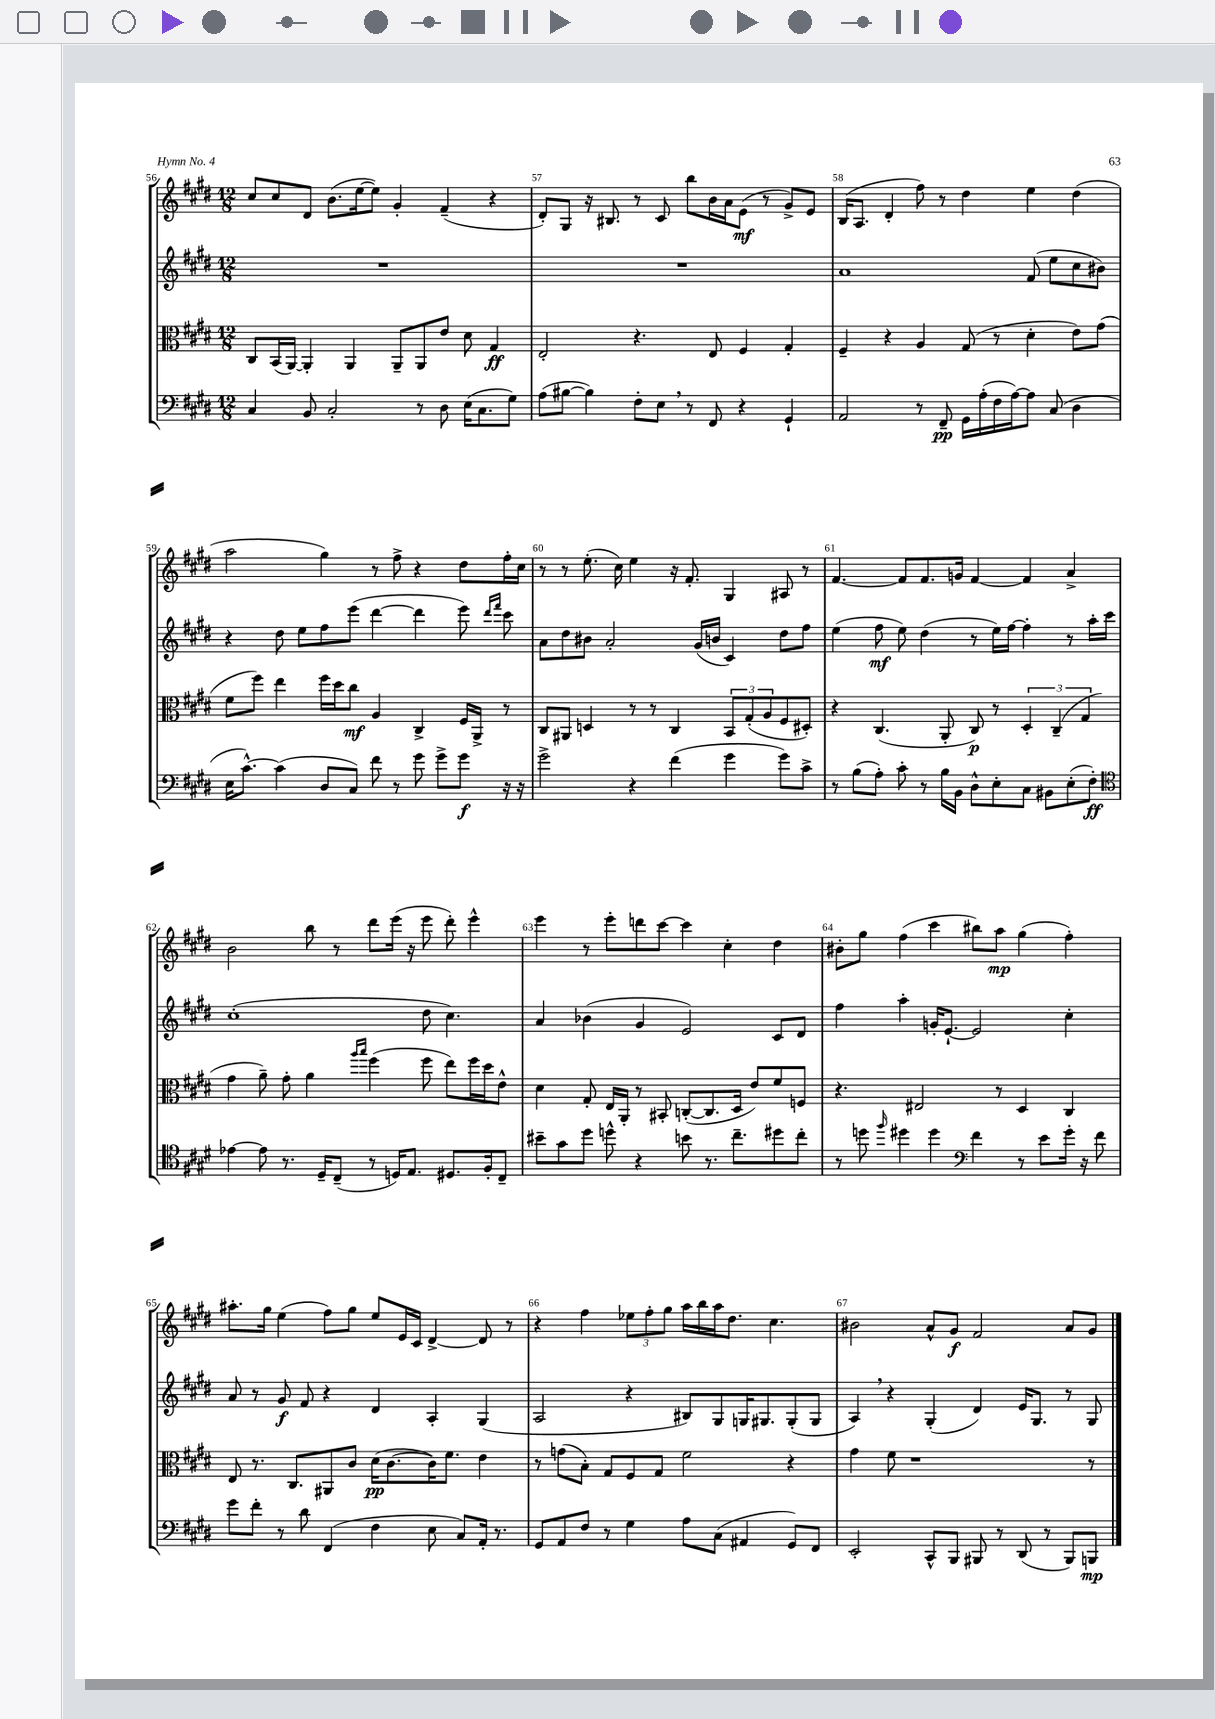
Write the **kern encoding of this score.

**kern	**dynam	**kern	**dynam	**kern	**dynam	**kern	**dynam
*part4	*part4	*part3	*part3	*part2	*part2	*part1	*part1
*staff4	*staff4	*staff3	*staff3	*staff2	*staff2	*staff1	*staff1
*clefF4	*	*clefC3	*	*clefG2	*	*clefG2	*
*k[f#c#g#d#]	*	*k[f#c#g#d#]	*	*k[f#c#g#d#]	*	*k[f#c#g#d#]	*
*M12/8	*	*M12/8	*	*M12/8	*	*M12/8	*
=56	=56	=56	=56	=56	=56	=56	=56
4C#/	.	8C#/L	.	1.r	.	8cc#/L	.
.	.	(16BB/L	.	.	.	8cc#/	.
.	.	[16AA/JJ)	.	.	.	.	.
8BB/	.	4AA'/]	.	.	.	8d#/J	.
2C#'/	.	.	.	.	.	(8.b\L	.
.	.	4AA/	.	.	.	.	.
.	.	.	.	.	.	[16ee\k	.
.	.	.	.	.	.	8ee\J])	.
.	.	8AA~/L	.	.	.	4g#'/	.
8r	.	8AA/	.	.	.	.	.
8D#\	.	8e/J	.	.	.	(4f#~/	.
(16E\KL	.	8d#\	.	.	.	.	.
8.C#\	.	.	.	.	.	.	.
.	.	4G#/	ff	.	.	4r	.
8G#\J)	.	.	.	.	.	.	.
=57	=57	=57	=57	=57	=57	=57	=57
(8A\L	.	2E'/	.	1.r	.	8d#'/L)	.
[8B#X\J	.	.	.	.	.	8G#/J	.
4B#\])	.	.	.	.	.	16r	.
.	.	.	.	.	.	8.B#X/	.
8F#'\L	.	4.r	.	.	.	8r	.
8E,\J	.	.	.	.	.	8c#/	.
8r	.	.	.	.	.	8bb\L	.
8FF#/	.	8E/	.	.	.	16b\L	.
.	.	.	.	.	.	16a\J	.
4r	.	4F#/	.	.	.	(8e\J	mf
.	.	.	.	.	.	8r	.
4GG#`/	.	4G#'/	.	.	.	8g#^/L)	.
.	.	.	.	.	.	8e/J	.
=58	=58	=58	=58	=58	=58	=58	=58
2AA/	.	4F#~/	.	1a	.	(16B/KL	.
.	.	.	.	.	.	8.A/J	.
.	.	4r	.	.	.	4d#'/	.
8r	.	4A/	.	.	.	8ff#\)	.
8FF#~/	pp	.	.	.	.	8r	.
16GG#\LL	.	(8G#/	.	.	.	4dd#\	.
(16A'\	.	.	.	.	.	.	.
16F#\	.	8r	.	.	.	.	.
[16A\J)	.	.	.	.	.	.	.
8A\J]	.	4d#'\	.	(8f#/	.	4ee\	.
(8C#/	.	.	.	8ee\L	.	.	.
4D#\	.	8e\L)	.	8cc#\	.	(4dd#\	.
.	.	(8g#\J	.	8b#X\J)	.	.	.
!!LO:LB:g=z
=59	=59	=59	=59	=59	=59	=59	=59
16E\KL	.	8f#\L	.	4r	.	2aa\	.
[8.c#^^\J)	.	.	.	.	.	.	.
.	.	8ff#\J)	.	.	.	.	.
(4c#\]	.	4ee\	.	8dd#\	.	.	.
.	.	.	.	8ee\L	.	.	.
8D#/L	.	16ff#\LL	.	8ff#\	.	4gg#\)	.
.	.	16dd#\J	.	.	.	.	.
8C#/J)	.	8cc#\J	mf	(8eee\J	.	.	.
8f#\	.	4A/	.	[4ddd#\	.	8r	.
8r	.	.	.	.	.	8ff#^\	.
8g#\	.	4C#^/	.	4ddd#\]	.	4r	.
8g#^\L	.	.	.	.	.	.	.
8g#\J	f	16F#/LL	.	8eee\)	.	8dd#\L	.
.	.	16AA^/JJ	.	.	.	.	.
.	.	.	.	16qqddd#/LL	.	.	.
.	.	.	.	16qqfff#/JJ	.	.	.
16r	.	8r	.	8ccc#\	.	16ff#'\L	.
16r	.	.	.	.	.	16cc#\JJ	.
=60	=60	=60	=60	=60	=60	=60	=60
2g#^\	.	8C#/L	.	8a\L	.	8r	.
.	.	8AA#X/J	.	8dd#\	.	8r	.
.	.	4Dn/	.	8b#X\J	.	(8.ee'\	.
.	.	.	.	2a'/	.	.	.
.	.	.	.	.	.	16cc#\)	.
4r	.	8r	.	.	.	4ee\	.
.	.	8r	.	.	.	.	.
(4f#\	.	4C#/	.	.	.	16r	.
.	.	.	.	.	.	8.f#'/	.
.	.	.	.	(16g#/LL	.	.	.
.	.	.	.	16bn/JJ	.	.	.
4g#\	.	12BB/L	.	4c#/)	.	4G#/	.
.	.	(12G#'/	.	.	.	.	.
.	.	12A/	.	.	.	.	.
8g#\L)	.	8F#/	.	8dd#\L	.	8A#X/	.
8c#^\J	.	8D#X'/J)	.	8ff#\J	.	8r	.
=61	=61	=61	=61	=61	=61	=61	=61
8r	.	4r	.	(4ee\	.	[4.f#/	.
(8B\L	.	.	.	.	.	.	.
8A'\J)	.	(4.C#/	.	8ff#\	mf	.	.
8c#'\	.	.	.	8ee\)	.	8f#/L]	.
8r	.	.	.	(4dd#\	.	8.f#/	.
16B\LL	.	8AA'/	.	.	.	.	.
16BB\JJ	.	.	.	.	.	16gn/Jk	.
8D#^^\L	.	8C#/)	p	8r	.	[4f#/	.
8E'\	.	8r	.	16ee\LL)	.	.	.
.	.	.	.	[16ff#\JJ	.	.	.
8C#\J	.	6D#'/	.	4ff#'\]	.	4f#/]	.
8BB#X\L	.	.	.	.	.	.	.
.	.	(6C#~/	.	.	.	.	.
(8E'\	.	.	.	8r	.	4a^/	.
.	.	6G#/	.	.	.	.	.
8F#'\J)	ff	.	.	16aa'\LL	.	.	.
.	.	.	.	16ccc#\JJ	.	.	.
!!LO:LB:g=z
=62	=62	=62	=62	=62	=62	=62	=62
*clefC4	*	*	*	*	*	*	*
[4e-X\	.	4g#\	.	(1cc#'	.	2b\	.
8e-\]	.	8a~\)	.	.	.	.	.
8.r	.	8g#'\	.	.	.	.	.
.	.	4a\	.	.	.	8bb\	.
16D#~/KL	.	.	.	.	.	.	.
(8C#~/J	.	.	.	.	.	8r	.
.	.	16qqaa/LL	.	.	.	.	.
.	.	16qqbb/JJ	.	.	.	.	.
8r	.	(4ff#\	.	.	.	8ddd#\L	.
16Dn/KL)	.	.	.	.	.	(16eee\Jk	.
8.E/J	.	.	.	.	.	16r	.
.	.	8ff#\	.	8dd#\	.	8eee\	.
8.D#X/L	.	8ee\L)	.	4.cc#\)	.	8ddd#'\)	.
.	.	16ff#\L	.	.	.	4eee^^\	.
16F#'/k	.	16dd#\J	.	.	.	.	.
8C#~/J	.	8e^^\J	.	.	.	.	.
=63	=63	=63	=63	=63	=63	=63	=63
8b#X~\L	.	4d#\	.	4a/	.	4eee\	.
8g#\	.	.	.	.	.	.	.
8dd#\J	.	8G#'/	.	(4b-X\	.	8r	.
8ddn^^\	.	16E/LL	.	.	.	8eee'\L	.
.	.	16AA'/JJ	.	.	.	.	.
4r	.	8r	.	4g#/	.	8dddn\	.
.	.	8BB#X'/	.	.	.	[8ccc#\J	.
8bn\	.	([8Cn'/L	.	2e/)	.	4ccc#\]	.
8.r	.	8.C/]	.	.	.	.	.
.	.	.	.	.	.	4cc#'\	.
8.cc#~\L	.	16D#/Jk	.	.	.	.	.
.	.	8e/L)	.	.	.	.	.
8dd#X\	.	8f#/	.	8c#/L	.	4dd#\	.
8cc#'\J	.	8Fn/J	.	8d#/J	.	.	.
=64	=64	=64	=64	=64	=64	=64	=64
8r	.	4.r	.	4ff#\	.	8b#X'\L	.
8ddn\	.	.	.	.	.	8gg#\J	.
16qqff#/	.	.	.	.	.	.	.
4dd#X\	.	.	.	4aa'\	.	(4ff#\	.
.	.	2E#X/	.	.	.	.	.
4dd#\	.	.	.	16gn'/KL	.	4ccc#\	.
.	.	.	.	[8.e`/J	.	.	.
*clefF4	*	*	*	*	*	*	*
4f#\	.	.	.	2e/]	.	8bb#X\L)	.
.	.	8r	.	.	.	8aa\J	mp
8r	.	4D#/	.	.	.	(4gg#\	.
8e\L	.	.	.	.	.	.	.
16g#'\Jk	.	4C#/	.	4cc#'\	.	4ff#'\)	.
16r	.	.	.	.	.	.	.
8f#\	.	.	.	.	.	.	.
!!LO:LB:g=z
=65	=65	=65	=65	=65	=65	=65	=65
8g#\L	.	8E/	.	8a/	.	8.aa#X'\L	.
8f#'\J	.	8.r	.	8r	.	.	.
.	.	.	.	.	.	16gg#\Jk	.
8r	.	.	.	8g#/	f	(4ee\	.
.	.	8.C#/L	.	.	.	.	.
8d#\	.	.	.	8f#/	.	.	.
(4FF#/	.	8AA#X/	.	4r	.	8ff#\L)	.
.	.	8c#/J	.	.	.	8gg#\J	.
4F#\	.	(16d#\KL	pp	4d#/	.	8ee/L	.
.	.	[8.c#\	.	.	.	.	.
.	.	.	.	.	.	16e/L	.
.	.	.	.	.	.	16c#/JJ	.
8E\	.	16c#\K])	.	4A'/	.	[4d#^/	.
.	.	8.f#\J	.	.	.	.	.
8C#/L)	.	.	.	.	.	.	.
16AA'/Jk	.	4e\	.	(4G#/	.	8d#/]	.
8.r	.	.	.	.	.	.	.
.	.	.	.	.	.	8r	.
=66	=66	=66	=66	=66	=66	=66	=66
8GG#/L	.	8r	.	2A/	.	4r	.
8AA/	.	(8gn\L	.	.	.	.	.
8F#/J	.	8B'\J)	.	.	.	4ff#\	.
8r	.	8G#/L	.	.	.	.	.
4G#\	.	8F#/	.	4r	.	12ee-X\L	.
.	.	.	.	.	.	12ff#'\	.
.	.	8G#/J	.	.	.	.	.
.	.	.	.	.	.	12gg#\J	.
8A\L	.	2f#\	.	8B#X/L)	.	16aa\LL	.
.	.	.	.	.	.	16bb\	.
(8C#\J	.	.	.	8G#/	.	16aa\J	.
.	.	.	.	.	.	8.dd#\J	.
4AA#X/	.	.	.	16Gn/K	.	.	.
.	.	.	.	8.G#X/	.	.	.
.	.	.	.	.	.	4.cc#\	.
8GG#/L)	.	4r	.	(8G#'/	.	.	.
8FF#/J	.	.	.	8G#/J	.	.	.
=67	=67	=67	=67	=67	=67	=67	=67
2EE'/	.	4g#\	.	4A,/)	.	2b#X\	.
.	.	8f#\	.	4r	.	.	.
.	.	1r	.	.	.	.	.
8CC#^^/L	.	.	.	(4G#'/	.	8a^^/L	.
8BBB/J	.	.	.	.	.	8g#/J	f
8BBB#X/	.	.	.	4d#/)	.	2f#/	.
8r	.	.	.	.	.	.	.
(8DD#/	.	.	.	16e/KL	.	.	.
.	.	.	.	8.G#/J	.	.	.
8r	.	.	.	.	.	.	.
8BBB#/L)	.	.	.	8r	.	8a/L	.
8BBBn/J	mp	8r	.	8G#/	.	8g#/J	.
==	==	==	==	==	==	==	==
*-	*-	*-	*-	*-	*-	*-	*-
